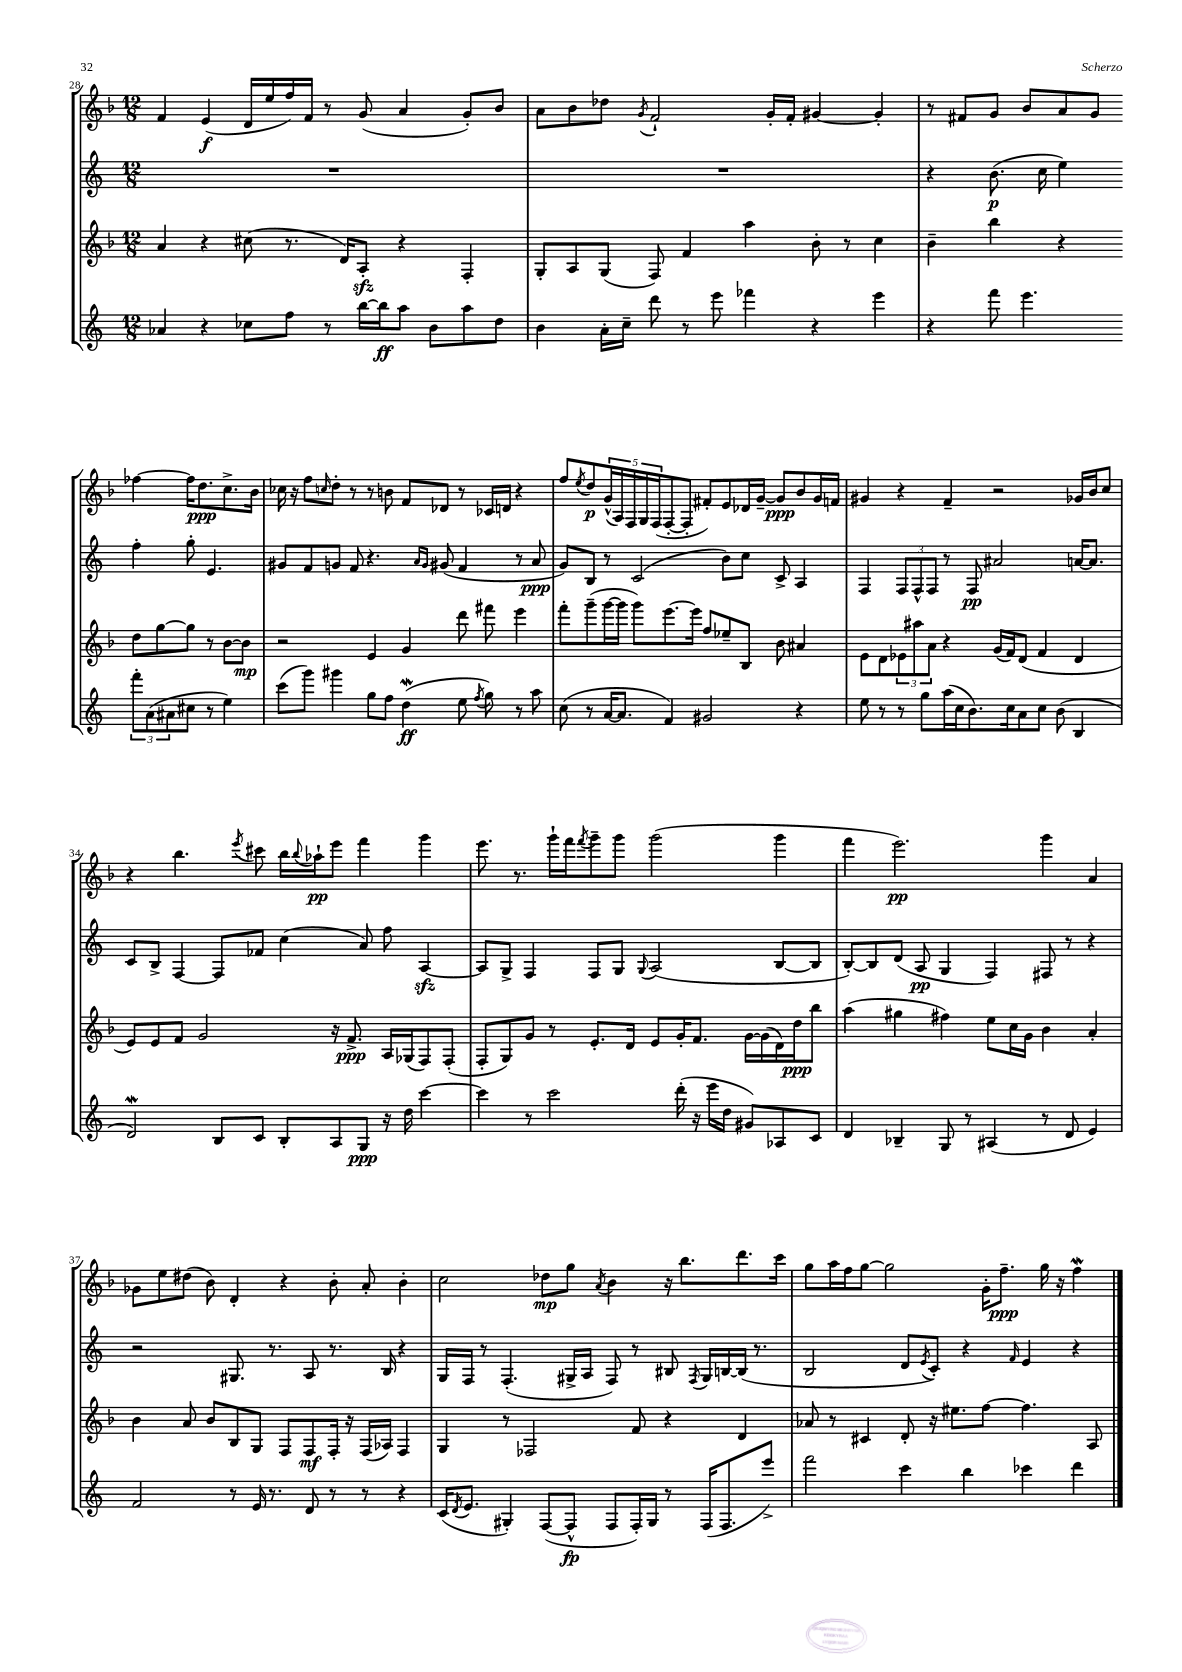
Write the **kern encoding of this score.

**kern	**dynam	**kern	**dynam	**kern	**dynam	**kern	**dynam
*part4	*part4	*part3	*part3	*part2	*part2	*part1	*part1
*staff4	*staff4	*staff3	*staff3	*staff2	*staff2	*staff1	*staff1
*clefG2	*	*clefG2	*	*clefG2	*	*clefG2	*
*k[]	*	*k[b-]	*	*k[]	*	*k[b-]	*
*M12/8	*	*M12/8	*	*M12/8	*	*M12/8	*
=28	=28	=28	=28	=28	=28	=28	=28
4a-X/	.	4a/	.	1.r	.	4f/	.
4r	.	4r	.	.	.	(4e/	f
8cc-X\L	.	(8cc#X\	.	.	.	16d/LL	.
.	.	.	.	.	.	16ee/	.
8ff\J	.	8.r	.	.	.	16ff/)	.
.	.	.	.	.	.	16f/JJ	.
8r	.	.	.	.	.	8r	.
.	.	16d/KL)	.	.	.	.	.
[16bb\LL	.	8Azz'/J	.	.	.	(8g/	.
16bb\J]	ff	.	.	.	.	.	.
8aa\J	.	4r	.	.	.	4a/	.
8b\L	.	.	.	.	.	.	.
8aa\	.	4F'/	.	.	.	8g'/L)	.
8dd\J	.	.	.	.	.	8b-/J	.
=29	=29	=29	=29	=29	=29	=29	=29
4b\	.	8G'/L	.	1.r	.	8a\L	.
.	.	8A/	.	.	.	8b-\	.
16a'\LL	.	(8G/J	.	.	.	8dd-X\J	.
16cc~\JJ	.	.	.	.	.	.	.
.	.	.	.	.	.	8qg/	.
8ddd\	.	8F/)	.	.	.	2f`/	.
8r	.	4f/	.	.	.	.	.
8eee\	.	.	.	.	.	.	.
4fff-X\	.	4aa\	.	.	.	.	.
.	.	.	.	.	.	16g'/LL	.
.	.	.	.	.	.	16f'/JJ	.
4r	.	8b-'\	.	.	.	[4g#X/	.
.	.	8r	.	.	.	.	.
4eee\	.	4cc\	.	.	.	4g#'/]	.
=30	=30	=30	=30	=30	=30	=30	=30
4r	.	4b-~\	.	4r	.	8r	.
.	.	.	.	.	.	8f#X/L	.
8fff\	.	4bb-\	.	(8.b\	p	8g/J	.
4.eee\	.	.	.	.	.	8b-/L	.
.	.	.	.	16cc\	.	.	.
.	.	4r	.	4ee\)	.	8a/	.
.	.	.	.	.	.	8g/J	.
12fff'\L	.	8dd\L	.	4ff'\	.	[4ff-X\	.
(12a\	.	.	.	.	.	.	.
.	.	[8gg\	.	.	.	.	.
12a#X\	.	.	.	.	.	.	.
8cc#X\J	.	8gg\J]	.	8gg'\	.	16ff-\KL]	.
.	.	.	.	.	.	8.dd\	ppp
8r	.	8r	.	4.e/	.	.	.
4ee\)	.	[8b-\L	.	.	.	8.cc^\	.
.	.	8b-\J]	mp	.	.	.	.
.	.	.	.	.	.	16b-\Jk	.
!!LO:LB:g=z
=31	=31	=31	=31	=31	=31	=31	=31
(8ccc\L	.	2r	.	8g#X/L	.	16cc-X\	.
.	.	.	.	.	.	16r	.
8ggg\J)	.	.	.	8f/	.	8ff\L	.
.	.	.	.	.	.	16qqccn/	.
4ggg#X\	.	.	.	8gn/J	.	8dd'\J	.
.	.	.	.	8f/	.	8r	.
8gg\L	.	4e/	.	4.r	.	8r	.
8ff\J	.	.	.	.	.	8bn\	.
(4ddW\	ff	4g/	.	.	.	8f/L	.
.	.	.	.	16qqa/LL	.	.	.
.	.	.	.	16qqg/JJ	.	.	.
.	.	.	.	(8g#X/	.	8d-X/J	.
8ee\	.	8ddd\	.	4f/	.	8r	.
8qff/	.	.	.	.	.	.	.
8gg\)	.	8fff#X\	.	.	.	16c-X/LL	.
.	.	.	.	.	.	16dn/JJ	.
8r	.	4eee\	.	8r	.	4r	.
8aa\	.	.	.	8a/	ppp	.	.
=32	=32	=32	=32	=32	=32	=32	=32
(8cc\	.	8fff'\L	.	8g/L)	.	8ff/L	.
.	.	.	.	.	.	8qee/	.
8r	.	(8ggg~\	.	8B/J	.	8dd/	p
[16a/KL	.	[16ggg\L	.	8r	.	(20g^^/L	.
.	.	.	.	.	.	20A/)	.
8.a/J]	.	16ggg\JJ]	.	.	.	.	.
.	.	.	.	.	.	20F/	.
.	.	8ggg\L)	.	(2c/	.	.	.
.	.	.	.	.	.	20G/	.
.	.	.	.	.	.	(20F/J	.
4f/)	.	[8.eee\	.	.	.	[8F'/	.
.	.	.	.	.	.	8F'/J]	.
.	.	16eee\Jk]	.	.	.	.	.
2g#X/	.	8ff/L	.	.	.	8f#X'/L)	.
.	.	8ee-X~/	.	8b\L)	.	8e/	.
.	.	8B-/J	.	8cc\J	.	16d-X/L	.
.	.	.	.	.	.	[16g~/JJ	.
.	.	8b-\	.	8c^/	.	8g/L]	ppp
4r	.	4a#X/	.	4A/	.	8b-/	.
.	.	.	.	.	.	16g/L	.
.	.	.	.	.	.	16fn/JJ	.
=33	=33	=33	=33	=33	=33	=33	=33
8ee\	.	8e\L	.	4F/	.	4g#X/	.
8r	.	8d\	.	.	.	.	.
8r	.	12e-X\	.	12F/L	.	4r	.
.	.	12aa#X\	.	12F^^/	.	.	.
8gg\L	.	.	.	.	.	.	.
.	.	12a\J	.	12F/J	.	.	.
(16aa\L	.	4r	.	8r	.	4f~/	.
16cc\J	.	.	.	.	.	.	.
8.b\)	.	.	.	8F/	pp	.	.
.	.	(16g/LL	.	2a#X/	.	2r	.
16cc\k	.	16f/J)	.	.	.	.	.
8a\	.	(8d/J	.	.	.	.	.
8cc\J	.	4f/	.	.	.	.	.
(8b\	.	.	.	.	.	.	.
4B/	.	4d/	.	[16an/KL	.	16g-X/LL	.
.	.	.	.	8.a/J]	.	16b-/J	.
.	.	.	.	.	.	8cc/J	.
!!LO:LB:g=z
=34	=34	=34	=34	=34	=34	=34	=34
2dW/)	.	8e/L)	.	8c/L	.	4r	.
.	.	8e/	.	8B^/J	.	.	.
.	.	8f/J	.	[4F/	.	4.bb-\	.
.	.	2g/	.	.	.	.	.
8B/L	.	.	.	8F/L]	.	.	.
.	.	.	.	.	.	8qeee/	.
8c/J	.	.	.	8f-X/J	.	8ccc#X\	.
8B'/L	.	.	.	(4cc\	.	16bb-\LL	.
.	.	.	.	.	.	8qqbb-/	.
.	.	.	.	.	.	16aa-X`\J	pp
8A/	.	16r	.	.	.	8eee\J	.
.	.	8.f^/	ppp	.	.	.	.
8G/J	ppp	.	.	8a/)	.	4fff\	.
16r	.	16A/LL	.	8ff\	.	.	.
16dd\	.	(16G-X/J	.	.	.	.	.
[4ccc\	.	8F/)	.	[4Azz/	.	4ggg\	.
.	.	(8F'/J	.	.	.	.	.
=35	=35	=35	=35	=35	=35	=35	=35
4ccc\]	.	8F'/L	.	8A/L]	.	8.eee\	.
.	.	8G/)	.	8G^/J	.	.	.
.	.	.	.	.	.	8.r	.
8r	.	8g/J	.	4F/	.	.	.
2ccc\	.	8r	.	.	.	16ggg`\LL	.
.	.	.	.	.	.	16fff\J	.
.	.	.	.	.	.	8qfff/	.
.	.	8.e'/L	.	8F/L	.	8ggg~\	.
.	.	.	.	8G/J	.	8ggg\J	.
.	.	16d/Jk	.	.	.	.	.
.	.	.	.	8qqG/	.	.	.
.	.	8e/L	.	(2A/	.	(2ggg\	.
(16ddd'\	.	16g'/K	.	.	.	.	.
16r	.	8.f/J	.	.	.	.	.
16eee\LL	.	.	.	.	.	.	.
16dd\JJ	.	.	.	.	.	.	.
8g#X/L)	.	[16g\LL	.	.	.	.	.
.	.	(16g\]	.	.	.	.	.
8A-X/	.	16d\)	.	[8B/L	.	4ggg\	.
.	.	16dd\J	ppp	.	.	.	.
8c/J	.	8bb-\J	.	8B/J]	.	.	.
=36	=36	=36	=36	=36	=36	=36	=36
4d/	.	(4aa\	.	[8B'/L)	.	4fff\	.
.	.	.	.	8B/]	.	.	.
4B-X~/	.	4gg#X\	.	(8d/J	.	2.eee\)	pp
.	.	.	.	8A/	pp	.	.
8G/	.	4ff#X\)	.	4G/	.	.	.
8r	.	.	.	.	.	.	.
(4A#X/	.	8ee\L	.	4F/)	.	.	.
.	.	16cc\L	.	.	.	.	.
.	.	16g\JJ	.	.	.	.	.
8r	.	4b-\	.	8F#X/	.	4ggg\	.
8d/	.	.	.	8r	.	.	.
4e/)	.	4a'/	.	4r	.	4a/	.
!!LO:LB:g=z
=37	=37	=37	=37	=37	=37	=37	=37
2f/	.	4b-\	.	2r	.	8g-X\L	.
.	.	.	.	.	.	8ee\	.
.	.	8a/	.	.	.	(8dd#X\J	.
.	.	8b-/L	.	.	.	8b-\)	.
8r	.	8B-/	.	8.G#X/	.	4d'/	.
16e/	.	8G/J	.	.	.	.	.
8.r	.	.	.	8.r	.	.	.
.	.	8F/L	.	.	.	4r	.
8d/	.	8F/	mf	8A/	.	.	.
8r	.	16F'/Jk	.	8.r	.	8b-'\	.
.	.	16r	.	.	.	.	.
8r	.	(16F/LL	.	.	.	8a'/	.
.	.	16A-X/JJ)	.	16B/	.	.	.
4r	.	4F/	.	4r	.	4b-'\	.
=38	=38	=38	=38	=38	=38	=38	=38
(16c/KL	.	4G/	.	16G/LL	.	2cc\	.
8qd/	.	.	.	.	.	.	.
8.e/J	.	.	.	16F/JJ	.	.	.
.	.	.	.	8r	.	.	.
4G#X'/)	.	8r	.	(4.F'/	.	.	.
.	.	2F-X/	.	.	.	.	.
([8F/L	.	.	.	.	.	8dd-X\L	mp
8F^^/J]	fp	.	.	16G#X^/LL	.	8gg\J	.
.	.	.	.	16A/JJ	.	.	.
.	.	.	.	.	.	8qa/	.
8F/L	.	.	.	8F/)	.	4b-\	.
16F'/L)	.	8f/	.	8r	.	.	.
16G#/JJ	.	.	.	.	.	.	.
8r	.	4r	.	8B#X/	.	16r	.
.	.	.	.	.	.	8.bb-\L	.
.	.	.	.	8qF/	.	.	.
(16F/KL	.	.	.	16G#/LL	.	.	.
8.F/	.	.	.	[16Bn/	.	.	.
.	.	4d/	.	(16B/JJ]	.	8.ddd\	.
.	.	.	.	8.r	.	.	.
8eee^/J)	.	.	.	.	.	.	.
.	.	.	.	.	.	16ccc\Jk	.
=39	=39	=39	=39	=39	=39	=39	=39
2fff\	.	8a-X/	.	2B/	.	8gg\L	.
.	.	8r	.	.	.	16aa\L	.
.	.	.	.	.	.	16ff\J	.
.	.	4c#X/	.	.	.	[8gg\J	.
.	.	.	.	.	.	2gg\]	.
4ccc\	.	8d'/	.	8d/L	.	.	.
.	.	.	.	8qe/	.	.	.
.	.	16r	.	8c'/J)	.	.	.
.	.	8.ee#X\L	.	.	.	.	.
4bb\	.	.	.	4r	.	.	.
.	.	[8ff\J	.	.	.	16g'\KL	.
.	.	.	.	.	.	8.ff~\J	ppp
.	.	.	.	16qqf/	.	.	.
4ccc-X\	.	4.ff\]	.	4e/	.	.	.
.	.	.	.	.	.	16gg\	.
.	.	.	.	.	.	16r	.
4ddd\	.	.	.	4r	.	4ffw\	.
.	.	8A/	.	.	.	.	.
==	==	==	==	==	==	==	==
*-	*-	*-	*-	*-	*-	*-	*-
